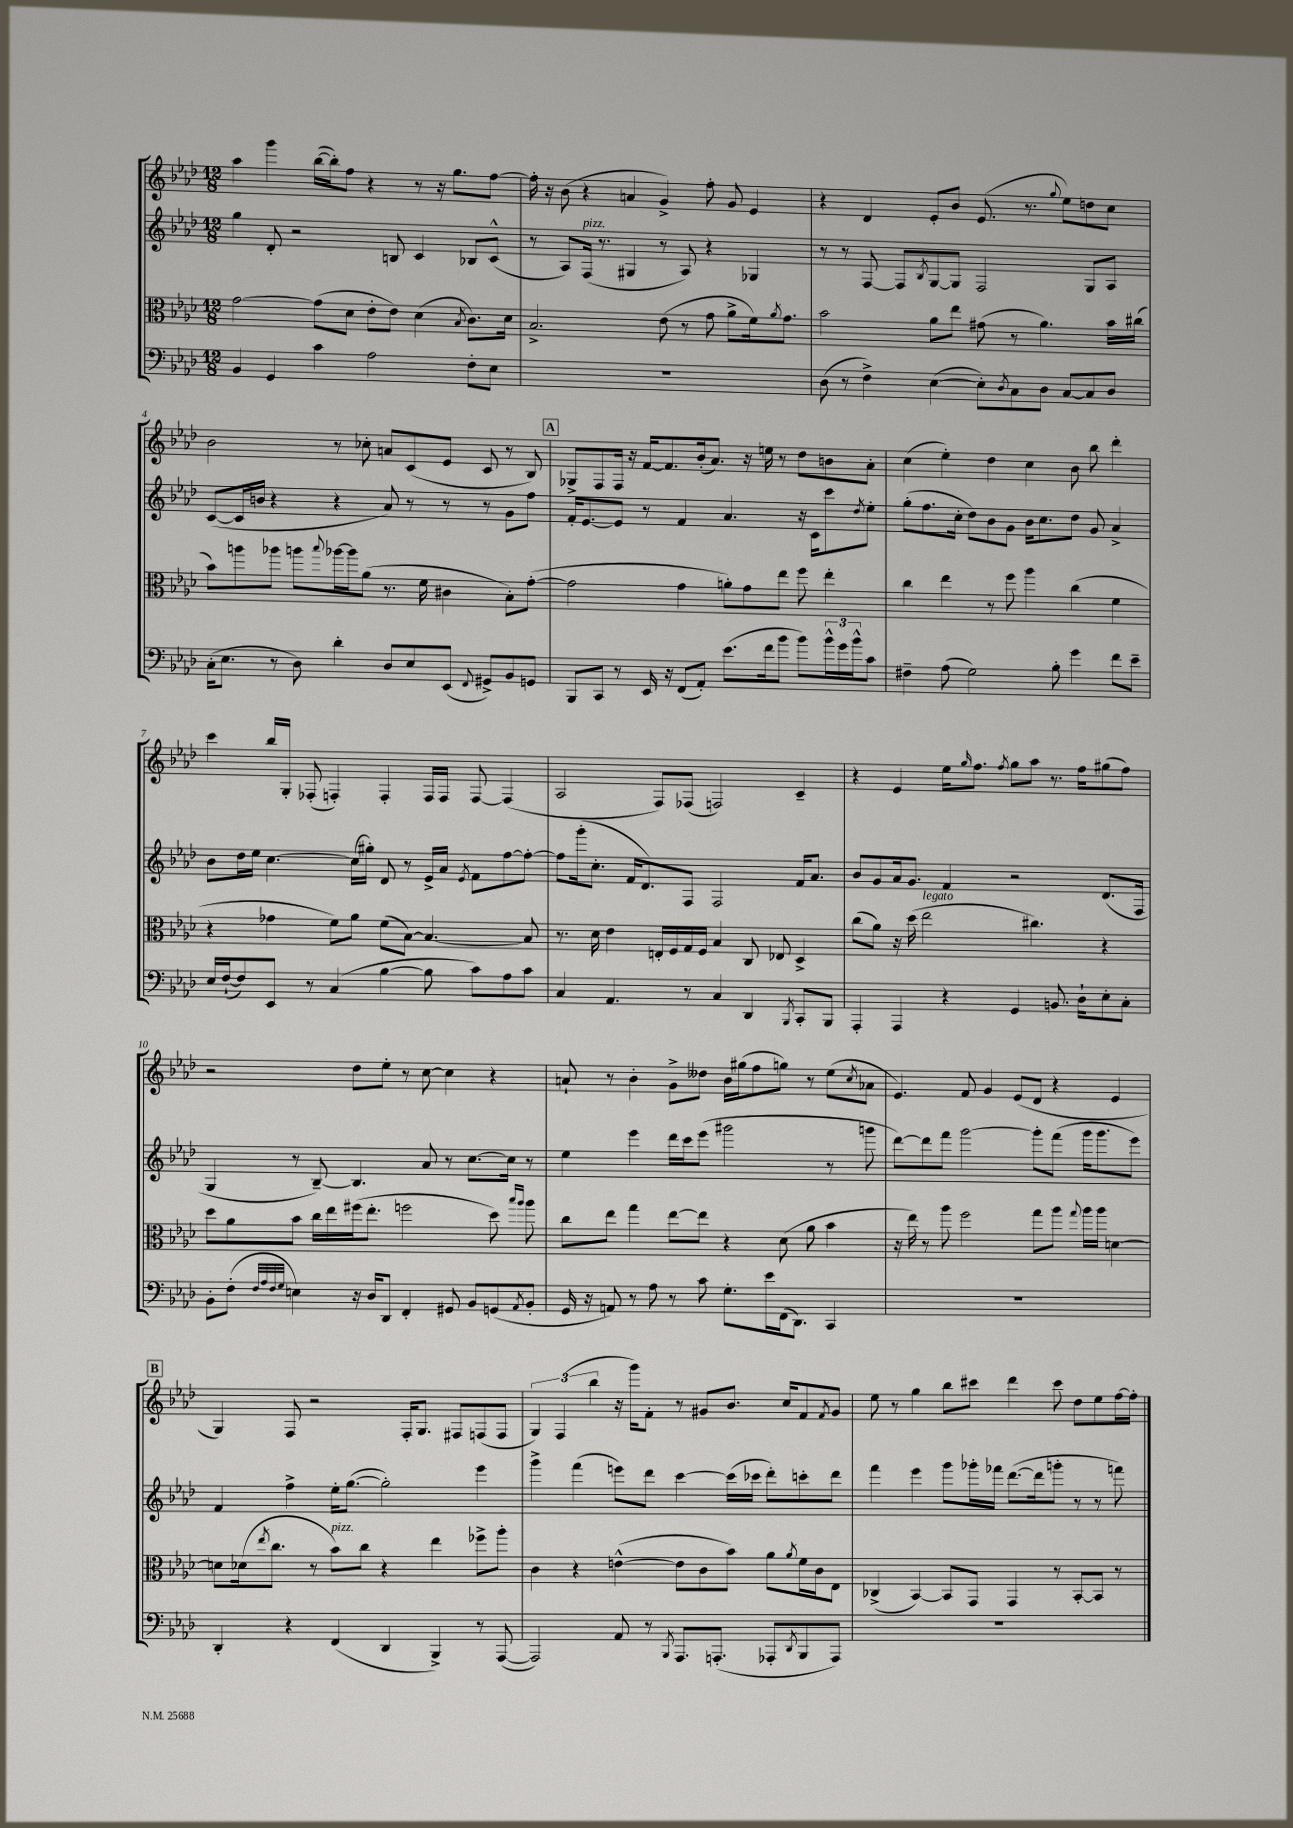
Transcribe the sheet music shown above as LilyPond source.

<<
\new StaffGroup <<
\new Staff = "s0" {
    \clef treble \key aes \major \numericTimeSignature \time 12/8
    aes''4 g'''4 bes''16~( bes''16-.) f''8 r4 r8 r16 g''8. f''8~ |
    f''16-. r16 bes'8( r4 a'4 g'4->) f''8-. g'8 ees'4 |
    r4 des'4 ees'8-. bes'8 ees'8.( r8. \appoggiatura { g''8 } ees''8) d''8 c''8 |
    bes'2 r8 ces''8-. a'8 c'8( ees'8 c'8 r8 bes8) |
    \mark \markup { \box "A" } ges8-> f8 f16 r16 f'16~ f'8. bes'16-.( aes'8.) r16 e''16 r8 des''8 b'8 aes'8-. |
    c''4( ees''4-.) des''4 c''4 bes'8 bes''8 des'''4-. |
    c'''4 bes''16 g16-. fes8-.( f4-.) f4-. f16 f16 f8~ f4( |
    aes2 f8) fes8( f2) c'4-- |
    r4 ees'4 ees''16 \grace { g''16 } f''8. \acciaccatura { f''8 } g''8 aes''8 r8. f''16 gis''8( f''8) |
    r2 des''8 ees''8-. r8 c''8~ c''4 r4 |
    a'8-! r8 bes'4-. g'8-> deses''8 bes'16 gis''16( f''8 g''8) r8 ees''8( \acciaccatura { c''8 } aes'8 |
    ees'4.) f'8 g'4 ees'8( des'8 r4 ees'4 |
    \mark \markup { \box "B" } g4) f8 r2 f16-. g8. fis8 f8( f8 |
    \tuplet 3/2 { g4) f4( bes''4 } r16 g'''16) f'8-. r8 gis'8 bes'8. c''16 f'8 \acciaccatura { f'8 } gis'8 |
    ees''8 r8 g''4 bes''8 cis'''8 des'''4 cis'''8 des''8 ees''8 f''16~ f''16-. \bar "|." |
}
\new Staff = "s1" {
    \clef treble \key aes \major \numericTimeSignature \time 12/8
    g''4 des'8-. r2 b8 c'4 bes8 c'8-^( |
    r8 aes8) f16^\markup { \italic "pizz." }( r8. gis4 r8 aes8) r4 ges4 |
    r8 r8 f8~ f8 \acciaccatura { bes8 } g8~ g8 f2 g8 aes8 |
    c'8~( c'16 b'16 r4 r4 aes'8) r8 r8 r8 g'8 f''8 |
    \mark \markup { \box "A" } f'16-. ees'8.~ ees'8 r8 f'4 aes'4. r16 c'16 c'''8 \acciaccatura { des''8 } ees''8-. |
    g''8-.( f''8. c''16-. des''8) bes'8 g'8 bes'16 c''8. des''8 g'8 aes'4-> |
    bes'8 des''16 ees''16 c''4.~ c''16( gis''16-.) des'8 r8 ees'16-> aes'16 \acciaccatura { ees'8 } f'8 f''8~ f''8~-. |
    f''8 g'''16-.( c''8.-. f'16 des'8.) f8 f2 f'16 aes'8. |
    bes'8 g'8 aes'16 g'8. f'4 r2 des'8.( f16 |
    g4 r8 bes8~--) bes4. aes'8 r8 c''8.~ c''16 r8 |
    ees''4 ees'''4 des'''16 c'''16 ees'''8( gis'''2 r8 g'''8 |
    des'''8~) des'''8 f'''8 g'''2~ g'''8-. f'''8( g'''16 g'''8. ees'''8) |
    \mark \markup { \box "B" } f'4 f''4-> ees''16-. g''8.~( g''2-.) ees'''4 |
    g'''4-> f'''4( e'''8) des'''8 c'''4~ c'''16( ces'''16 des'''8-.) c'''8-. des'''8 |
    f'''4 ees'''4 g'''8 ges'''16-. fes'''16 des'''8.~( des'''16 g'''8-. r8 r8 f'''8) \bar "|." |
}
\new Staff = "s2" {
    \clef alto \key aes \major \numericTimeSignature \time 12/8
    g'2~ g'8( des'8 ees'8-. ees'8) des'4( \acciaccatura { bes8 } c'8.) des'16 |
    bes2.-> ees'8( r8 g'8 aes'8-> f'16) \acciaccatura { aes'8 } g'8. |
    bes'2 aes'8 ees''8 gis'8( r8 aes'4.) bes'16 cis''16( |
    bes'8) a''8 aes''8 a''8 \appoggiatura { bes''8 } aes''16~ aes''16 aes'8( r8. f'16 cis'4 bes8-.) g'8~-.( |
    \mark \markup { \box "A" } g'2 g'4 a'8-.) g'8 ees''8 f''8 ees''4-. |
    c''4 ees''4 r8 f''8 aes''4 c''4( f'4 |
    r4 ges'4 f'8) aes'8 f'8( bes8~) bes4.~ bes8 |
    r8. des'16 ees'4 e16-. f16 g16 f16 bes4 c8 ees8 des4-> |
    c''8( aes'8) r16 des''16( ees''2^\markup { \italic "legato" } cis''4.) r4 |
    des''8 aes'8 bes'8 c''16 ees''16 fis''16( ees''8.-. f''2 des''8) \grace { bes''16 aes''16 } aes''8 |
    c''8 ees''8 g''4 ees''8~ ees''8 r4 des'8( aes'8 bes'4 |
    r16 ees''16) r8 aes''8 f''2 g''8 aes''8 \appoggiatura { g''8 } aes''16 aes''16 d'4~ |
    \mark \markup { \box "B" } d'8 des'16( \acciaccatura { ees''8 } c''8. r8 bes'8^\markup { \italic "pizz." }) c''8 r4 ees''4 fes''8-> aes''8-. |
    c'4 r4 e'4~-^( e'8 c'8 bes'8) aes'8 \acciaccatura { aes'8 } f'16 c'16 ees8 |
    ces4->( bes,4~) bes,8 g,8 g,4 r8 bes,8~-. bes,8 r8 \bar "|." |
}
\new Staff = "s3" {
    \clef bass \key aes \major \numericTimeSignature \time 12/8
    bes,4 g,4 c'4 aes2 f8-. ees8 |
    R1. |
    des8( r8 f4->) ees4~( ees8-.) \acciaccatura { des8 } c8 des8 c8~ c8 des8 |
    c16-.( ees8. r8 des8) des'4-. des8 ees8 ees,8( \appoggiatura { f,8 } gis,8->) bes,8 g,8 |
    \mark \markup { \box "A" } bes,,8 c,8 r8 ees,16 r16 f,8( aes,8-.) ees'8.( f'16 bes'8 bes'8) \tuplet 3/2 { bes'16-^ g'16 bes'16-^ } c'8 |
    fis4-- aes8( g2) bes8-. g'4 f'8 ees'8-- |
    ees16 f16~-!( f8) ees,8 r8 c4( bes4~ bes8 c'8) aes8 c'8 |
    c4 aes,4. r8 c4 des,4 \acciaccatura { bes,,8 } c,8-. bes,,8 |
    aes,,4-. aes,,4 r4 g,4 b,8. des16-! ees8-. c8-. |
    bes,8-. f8-.( \grace { f32 aes32 f32 g32 } e4) r16 des16 des,8 f,4-. gis,8 bes,8 g,8( \acciaccatura { aes,8 } bes,8-. |
    g,16 r16 a,8) r8 aes8 r8 c'8 g8.-. ees'16 f,16( des,8.) c,4 |
    R1. |
    \mark \markup { \box "B" } des,4-. r4 f,4( des,4 bes,,4->) r8 aes,,8~( |
    aes,,2) aes,8 r8 \acciaccatura { bes,,8 } aes,,8. a,,8.-.( aes,,8-. \acciaccatura { des,8 } bes,,8 aes,,8) |
    R1. \bar "|." |
}
>>
>>
